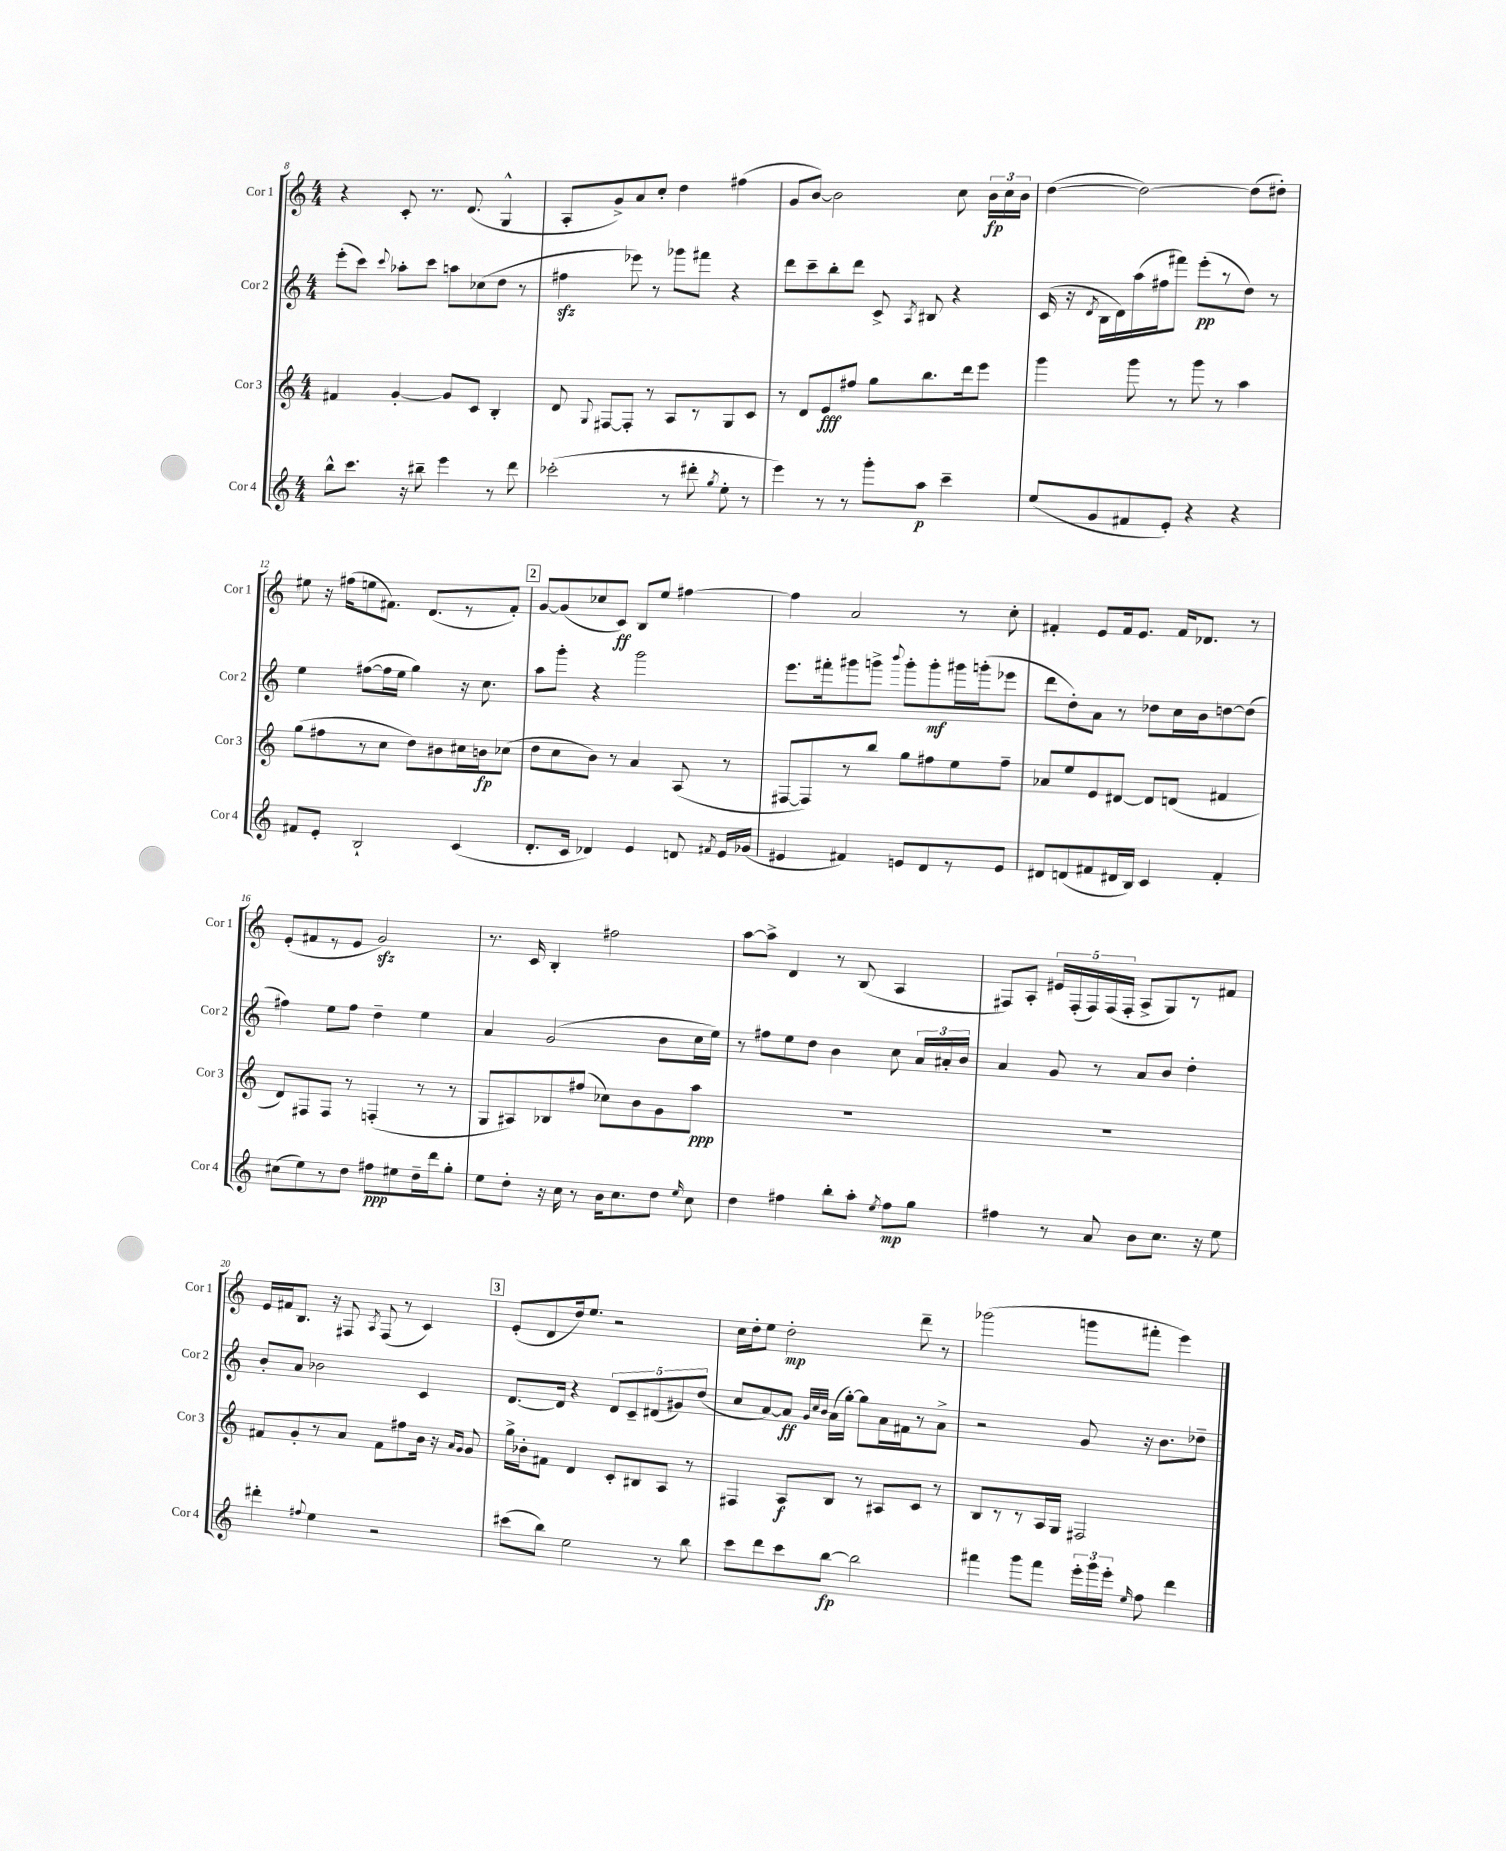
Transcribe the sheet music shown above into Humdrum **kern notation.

**kern	**dynam	**kern	**dynam	**kern	**dynam	**kern	**dynam
*part4	*part4	*part3	*part3	*part2	*part2	*part1	*part1
*staff4	*staff4	*staff3	*staff3	*staff2	*staff2	*staff1	*staff1
*I"Cor 4	*	*I"Cor 3	*	*I"Cor 2	*	*I"Cor 1	*
*I'Cor 4	*	*I'Cor 3	*	*I'Cor 2	*	*I'Cor 1	*
*clefG2	*	*clefG2	*	*clefG2	*	*clefG2	*
*k[]	*	*k[]	*	*k[]	*	*k[]	*
*M4/4	*	*M4/4	*	*M4/4	*	*M4/4	*
=8	=8	=8	=8	=8	=8	=8	=8
8bb^^\L	.	4f#X/	.	(8eee'\L	.	4r	.
8.ccc\J	.	.	.	8ccc\J)	.	.	.
.	.	.	.	8qqccc/	.	.	.
.	.	[4g'/	.	8aa-X'\L	.	8c'/	.
16r	.	.	.	.	.	.	.
8bb#X~\	.	.	.	8ccc\J	.	8.r	.
4eee\	.	8g/L]	.	8aan\L	.	.	.
.	.	.	.	.	.	(8.d/	.
.	.	8c/J	.	(8cc-X\	.	.	.
8r	.	4B'/	.	8dd\J	.	4G^^/	.
8ddd\	.	.	.	8r	.	.	.
=9	=9	=9	=9	=9	=9	=9	=9
(2ccc-X'\	.	8d/	.	4ff#Xzz\	.	8A'/L	.
.	.	8qqG/	.	.	.	.	.
.	.	[8F#X/L	.	.	.	8g^/)	.
.	.	8F#'/J]	.	8eee-X\)	.	8a/	.
.	.	8r	.	8r	.	8cc'/J	.
8r	.	8A/L	.	8ggg-X\L	.	4dd\	.
8ddd#X'\	.	8r	.	8fff#X\J	.	.	.
8qgg/	.	.	.	.	.	.	.
8ee'\	.	8G/	.	4r	.	(4ff#X\	.
8r	.	8c/J	.	.	.	.	.
=10	=10	=10	=10	=10	=10	=10	=10
4eee\)	.	8r	.	8ddd\L	.	8g/L	.
.	.	8d/L	.	8ccc~\	.	[8b/J)	.
8r	.	8e/	fff	8bb'\	.	2b\]	.
8r	.	8ff#X/J	.	8ddd\J	.	.	.
8ggg'\L	.	8gg\L	.	8c^/	.	.	.
.	.	.	.	8qA/	.	.	.
8aa\J	p	8.bb\	.	8B#X/	.	.	.
4ccc~\	.	.	.	4r	.	8cc\	.
.	.	16ddd\k	.	.	.	.	.
.	.	8eee\J	.	.	.	24b\LL	fp
.	.	.	.	.	.	24cc\	.
.	.	.	.	.	.	24b\JJ	.
=11	=11	=11	=11	=11	=11	=11	=11
(8ee/L	.	4ggg\	.	(16c/	.	([4dd\	.
.	.	.	.	16r	.	.	.
.	.	.	.	8qd/	.	.	.
8g/	.	.	.	16B\LL	.	.	.
.	.	.	.	16d\)	.	.	.
8f#X/	.	8ggg\	.	(16aa\	.	2dd\_)	.
.	.	.	.	16ff#X\J	.	.	.
8e'/J)	.	8r	.	8fff#X\J)	.	.	.
4r	.	8ggg\	.	(8eee'\L	pp	.	.
.	.	8r	.	8r	.	.	.
4r	.	4aa\	.	8dd\J)	.	(8dd\L]	.
.	.	.	.	8r	.	8dd#X'\J)	.
!!LO:LB:g=z
=12	=12	=12	=12	=12	=12	=12	=12
8f#X/L	.	(8gg\L	.	4ee\	.	8ee#X\	.
8e'/J	.	8ff#X\	.	.	.	16r	.
.	.	.	.	.	.	(16ff#X\KL	.
2B`/	.	8r	.	([8ff#X\L	.	8een\	.
.	.	8cc\J	.	16ff#\L]	.	8.f#X\J)	.
.	.	.	.	16ee\JJ	.	.	.
.	.	8dd\L)	.	4gg\)	.	.	.
.	.	.	.	.	.	(8.d/L	.
.	.	8b#X\	.	.	.	.	.
(4c/	.	16cc#X\L	.	16r	.	8r	.
.	.	16bn\J	fp	8.cc\	.	.	.
.	.	(8cc-X\J	.	.	.	8f#'/J)	.
!!LO:REH:place=s1:t=2
=13	=13	=13	=13	=13	=13	=13	=13
8.d'/L	.	8dd\L	.	8aa\L	.	[8g/L	.
.	.	8cc\	.	8ggg'\J	.	(8g/]	.
16c/Jk	.	.	.	.	.	.	.
4d-X/)	.	8b\J)	.	4r	.	8cc-X/	.
.	.	8r	.	.	.	8c/J)	ff
4e/	.	4a/	.	2ggg\	.	8B/L	.
.	.	.	.	.	.	8ee/J	.
8dn/	.	(8A/	.	.	.	[4ff#X\	.
8qf#X/	.	.	.	.	.	.	.
16e/LL	.	8r	.	.	.	.	.
(16g-X/JJ	.	.	.	.	.	.	.
=14	=14	=14	=14	=14	=14	=14	=14
4e#X/	.	[8F#X/L	.	8.eee\L	.	4ff#\]	.
.	.	8F#/])	.	.	.	.	.
.	.	.	.	16fff#X'\k	.	.	.
4f#X/)	.	8r	.	8ggg#X\	.	2a/	.
.	.	8bb/J	.	8gggn^\J	.	.	.
.	.	.	.	8qqbbb/	.	.	.
8en/L	.	8gg\L	.	8ggg'\L	.	.	.
8d/	.	8ff#X\	.	8ggg'\	mf	.	.
8r	.	8ee\	.	16ggg#X\L	.	8r	.
.	.	.	.	(16gggn'\J	.	.	.
8e/J	.	8ff#~\J	.	8eee-X\J	.	8cc'\	.
=15	=15	=15	=15	=15	=15	=15	=15
8d#X/L	.	8a-X/L	.	8ddd\L	.	4f#X'/	.
(8dn/	.	8ee/	.	8dd'\)	.	.	.
8f#X/	.	8e/	.	8a\J	.	8e/L	.
16d#X/L	.	[8d#X/J	.	8r	.	16f#/k	.
16B/JJ)	.	.	.	.	.	8.e/J	.
4c/	.	8d#/L]	.	8dd-X\L	.	.	.
.	.	(8dn/J	.	16cc\L	.	16f#/KL	.
.	.	.	.	16b\J	.	8.d-X/J	.
4f#'/	.	4f#X/	.	[8ddn\	.	.	.
.	.	.	.	(8dd\J]	.	8r	.
!!LO:LB:g=z
=16	=16	=16	=16	=16	=16	=16	=16
(8cc#X\L	.	8d/L)	.	4ff#X\)	.	(8e'/L	.
8ee\)	.	8F#X/	.	.	.	8f#X/	.
8r	.	8F#/J	.	8ee\L	.	8r	.
8dd\J	.	8r	.	8ff#\J	.	8e/J	.
8ff#X\L	ppp	(4Fn'/	.	4dd~\	.	2gzz/)	.
8ee#X\	.	.	.	.	.	.	.
16dd~\L	.	8r	.	4ee\	.	.	.
16ddd\J	.	.	.	.	.	.	.
8gg'\J	.	8r	.	.	.	.	.
=17	=17	=17	=17	=17	=17	=17	=17
8ee\L	.	8G/L	.	4a/	.	8.r	.
8dd'\J	.	8A#X/)	.	.	.	.	.
.	.	.	.	.	.	16c/	.
16r	.	8B-X/	.	(2g/	.	4B'/	.
16cc\	.	.	.	.	.	.	.
8r	.	(8ff#X/J	.	.	.	.	.
16b\KL	.	8cc-X\L)	.	.	.	2ff#X\	.
8.cc\	.	.	.	.	.	.	.
.	.	8b\	.	.	.	.	.
8dd\J	.	8g\	.	8b\L	.	.	.
16qqee/	.	.	.	.	.	.	.
8cc\	.	8aa\J	ppp	16cc\L	.	.	.
.	.	.	.	16ee\JJ)	.	.	.
=18	=18	=18	=18	=18	=18	=18	=18
4dd\	.	1r	.	8r	.	[8aa\L	.
.	.	.	.	8ff#X\L	.	8aa^\J]	.
4ff#X\	.	.	.	8ee\	.	4d/	.
.	.	.	.	8dd\J	.	.	.
8bb'\L	.	.	.	4b\	.	8r	.
8aa'\J	.	.	.	.	.	(8B/	.
8qee/	.	.	.	.	.	.	.
8ff#\L	mp	.	.	8cc\	.	4A/	.
8gg\J	.	.	.	24a/LL	.	.	.
.	.	.	.	24a#X'/	.	.	.
.	.	.	.	24b/JJ	.	.	.
=19	=19	=19	=19	=19	=19	=19	=19
4ff#X\	.	1r	.	4a/	.	8F#X/L)	.
.	.	.	.	.	.	8A'/J	.
8r	.	.	.	8g/	.	20e#X/LL	.
.	.	.	.	.	.	(20F#'/	.
.	.	.	.	.	.	20F#/)	.
8a/	.	.	.	8r	.	.	.
.	.	.	.	.	.	(20F#/	.
.	.	.	.	.	.	20F#'/JJ	.
8b\L	.	.	.	8a/L	.	8A^/L	.
8.cc\J	.	.	.	8b/J	.	8G/)	.
.	.	.	.	4dd'\	.	8r	.
16r	.	.	.	.	.	.	.
8ee\	.	.	.	.	.	8f#X/J	.
!!LO:LB:g=z
=20	=20	=20	=20	=20	=20	=20	=20
4ddd#X'\	.	8f#X/L	.	8b'/L	.	16e/LL	.
.	.	.	.	.	.	16f#X/J	.
.	.	8g'/	.	8a/J	.	8.B/J	.
8qqff#X/	.	.	.	.	.	.	.
4ee\	.	8r	.	2b-X\	.	.	.
.	.	.	.	.	.	16r	.
.	.	8a/J	.	.	.	8F#X/	.
.	.	.	.	.	.	8qA/	.
2r	.	8f#\L	.	.	.	(8F#/	.
.	.	8ff#X\	.	.	.	8r	.
.	.	16b\Jk	.	4c/	.	4c/)	.
.	.	16r	.	.	.	.	.
.	.	16qqa/LL	.	.	.	.	.
.	.	16qqg/JJ	.	.	.	.	.
.	.	8g/	.	.	.	.	.
!!LO:REH:place=s1:t=3
=21	=21	=21	=21	=21	=21	=21	=21
(8ccc#X\L	.	16gg^\LL	.	[8.d/L	.	(8e'/L	.
.	.	16b-X'\J	.	.	.	.	.
8bb\J)	.	8f#X\J	.	.	.	8d/	.
.	.	.	.	16d/Jk]	.	.	.
2ee\	.	4d/	.	4r	.	16dd/k)	.
.	.	.	.	.	.	8.ee/J	.
.	.	8c'/L	.	10d/L	.	2r	.
.	.	.	.	10c~/	.	.	.
.	.	8B#X/	.	.	.	.	.
.	.	.	.	(10d#X/	.	.	.
8r	.	8A/J	.	.	.	.	.
.	.	.	.	10g#X/)	.	.	.
8bb\	.	8r	.	.	.	.	.
.	.	.	.	(10dd/J	.	.	.
=22	=22	=22	=22	=22	=22	=22	=22
8ccc\L	.	4F#X/	.	8cc/L	.	16cc\LL	.
.	.	.	.	.	.	16dd'\J	.
8ddd\	.	.	.	[8a/)	.	8ee\J	.
8ccc\	.	8A/L	f	8a/J]	ff	2dd'\	mp
.	.	.	.	32qqg/LLL	.	.	.
.	.	.	.	32qqcc/	.	.	.
.	.	.	.	32qqb/JJJ	.	.	.
[8bb\J	fp	8B/J	.	(16a\LL	.	.	.
.	.	.	.	[16gg'\JJ)	.	.	.
2bb\]	.	8r	.	8gg\L]	.	.	.
.	.	8A#X/L	.	16a\L	.	.	.
.	.	.	.	16f#X\J	.	.	.
.	.	8c/J	.	8r	.	8ddd~\	.
.	.	8r	.	8a^\J	.	8r	.
=23	=23	=23	=23	=23	=23	=23	=23
4fff#X\	.	8B/L	.	2r	.	(2ggg-X\	.
.	.	8r	.	.	.	.	.
8ggg\L	.	8r	.	.	.	.	.
8fff#\J	.	16A/L	.	.	.	.	.
.	.	16G/JJ	.	.	.	.	.
24eee'\LL	.	2F#X/	.	8g/	.	8gggn\L	.
24ggg\	.	.	.	.	.	.	.
24eee'\JJ	.	.	.	.	.	.	.
16qqee/	.	.	.	.	.	.	.
8ff\	.	.	.	16r	.	8fff#X'\J	.
.	.	.	.	8.b\L	.	.	.
4ddd\	.	.	.	.	.	4eee\)	.
.	.	.	.	8dd-X~\J	.	.	.
==	==	==	==	==	==	==	==
*-	*-	*-	*-	*-	*-	*-	*-
